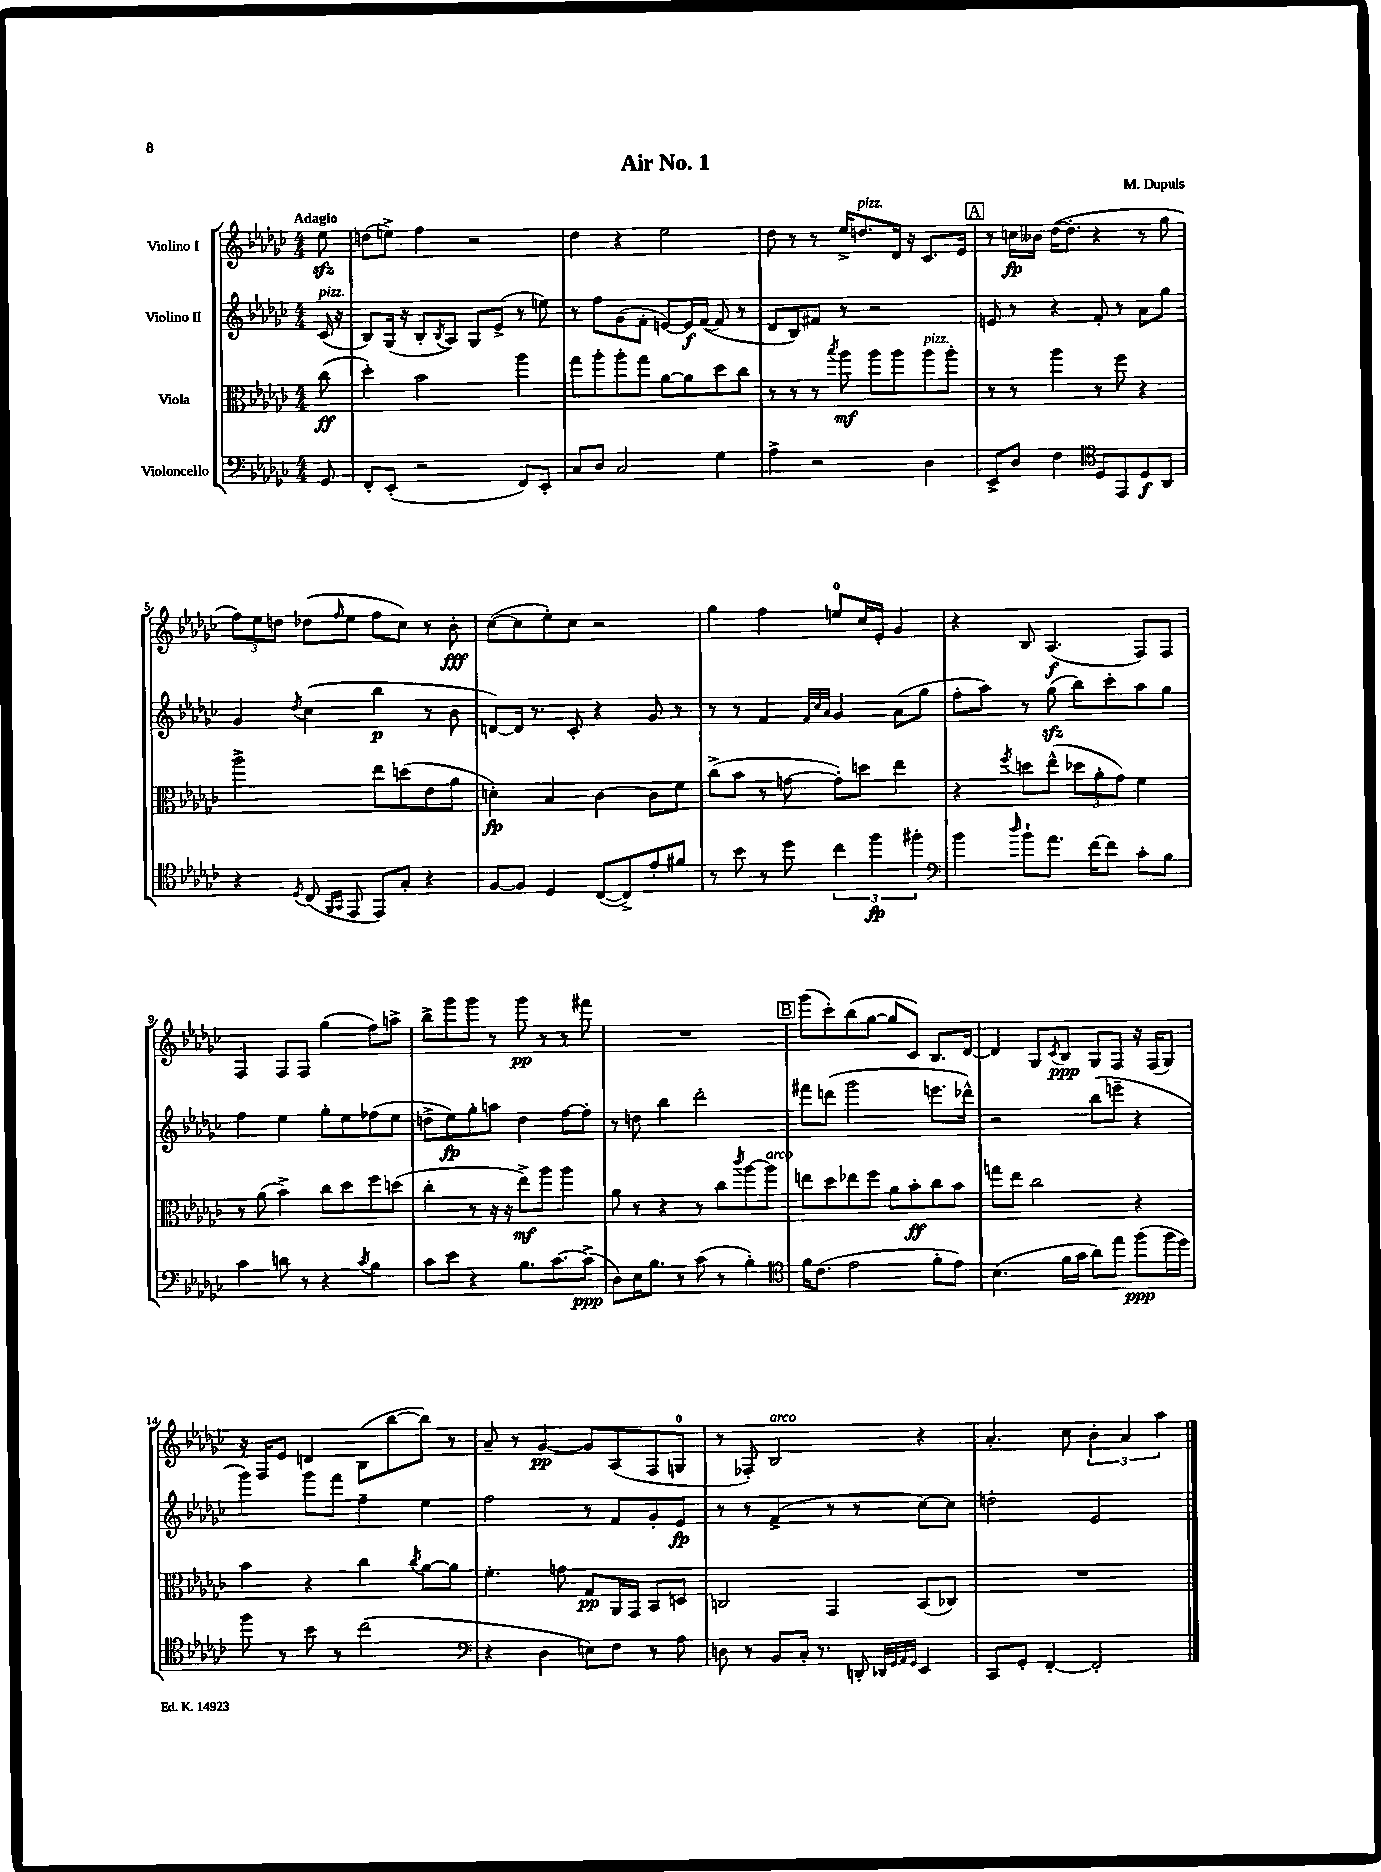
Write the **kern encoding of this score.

**kern	**dynam	**kern	**dynam	**kern	**dynam	**kern	**dynam
*part4	*part4	*part3	*part3	*part2	*part2	*part1	*part1
*staff4	*staff4	*staff3	*staff3	*staff2	*staff2	*staff1	*staff1
*I"Violoncello	*	*I"Viola	*	*I"Violino II	*	*I"Violino I	*
*clefF4	*	*clefC3	*	*clefG2	*	*clefG2	*
*k[b-e-a-d-g-c-]	*	*k[b-e-a-d-g-c-]	*	*k[b-e-a-d-g-c-]	*	*k[b-e-a-d-g-c-]	*
*M4/4	*	*M4/4	*	*M4/4	*	*M4/4	*
=	=	=	=	=	=	=	=
!	!	!	!	!	!	!LO:TX:a:B:t=Adagio	!
!	!	!	!	!LO:TX:a:i:t=pizz.	!	!	!
8GG-/	.	(8cc-\	ff	(16c-/	.	8ee-zz\	.
.	.	.	.	16r	.	.	.
=1	=1	=1	=1	=1	=1	=1	=1
8FF'/L	.	4dd-'\)	.	8B-/L)	.	(8ddn\L	.
(8EE-'/J	.	.	.	(16G-/Jk	.	8een^\J)	.
.	.	.	.	16r	.	.	.
2r	.	2b-\	.	8B-'/L	.	4ff\	.
.	.	.	.	8qB-/	.	.	.
.	.	.	.	8A-/J)	.	.	.
.	.	.	.	8G-/L	.	2r	.
.	.	.	.	(8e-^/J	.	.	.
8FF/L)	.	4aa-\	.	8r	.	.	.
8EE-'/J	.	.	.	8een\)	.	.	.
=2	=2	=2	=2	=2	=2	=2	=2
8C-/L	.	8gg-\L	.	8r	.	4dd-\	.
8D-/J	.	8aa-'\	.	8ff\L	.	.	.
2C-/	.	8aa-'\	.	(8g-\	.	4r	.
.	.	8gg-\J	.	8f'\J	.	.	.
.	.	[8a-\L	.	[8en/L)	.	2ee-\	.
.	.	8a-\]	.	16e/L]	f	.	.
.	.	.	.	([16f/JJ	.	.	.
4G-\	.	8dd-\	.	8f/]	.	.	.
.	.	8cc-\J	.	8r	.	.	.
=3	=3	=3	=3	=3	=3	=3	=3
4A-^\	.	8r	.	8d-/L	.	8dd-\	.
.	.	8r	.	8B-/)	.	8r	.
2r	.	8r	.	8f#X/J	.	8r	.
.	.	8qbb-/	.	.	.	.	.
.	.	8aa-\	mf	8r	.	16ee-^/KL	.
!	!	!	!	!	!	!LO:TX:a:i:t=pizz.	!
.	.	.	.	.	.	8.ddn/	.
.	.	8aa-\L	.	2r	.	.	.
.	.	8aa-\	.	.	.	16d-/Jk	.
.	.	.	.	.	.	16r	.
!	!	!LO:TX:a:i:t=pizz.	!	!	!	!	!
4D-\	.	8aa-\	.	.	.	8.c-/L	.
.	.	8aa-'\J	.	.	.	.	.
.	.	.	.	.	.	16e-/Jk	.
!!LO:REH:place=s1:t=A
=4	=4	=4	=4	=4	=4	=4	=4
8EE-^/L	.	8r	.	8en/	.	8r	.
8D-/J	.	8r	.	8r	.	16ccn\LL	fp
.	.	.	.	.	.	16b--X\JJ	.
4F\	.	4aa-\	.	4r	.	([16dd-\KL	.
.	.	.	.	.	.	8.dd-'\J]	.
*clefC4	*	*	*	*	*	*	*
8D-/L	.	8r	.	8f'/	.	4r	.
8EE-/	.	8ff\	.	8r	.	.	.
8D-/	f	4r	.	8a-\L	.	8r	.
8AA-/J	.	.	.	8gg-\J	.	8gg-\	.
!!LO:LB:g=z
=5	=5	=5	=5	=5	=5	=5	=5
4r	.	2aa-^\	.	4g-/	.	12ff\L)	.
.	.	.	.	.	.	12ee-\	.
.	.	.	.	.	.	12ddn\J	.
8qD-/	.	.	.	8qdd-/	.	.	.
(8C-/	.	.	.	(4cc-\	.	(8dd-X\L	.
16qqFF/LL	.	.	.	.	.	.	.
16qqGG-/JJ	.	.	.	.	.	16qqff/	.
8EE-/	.	.	.	.	.	8ee-\J	.
8EE-/L)	.	8ee-\L	.	4bb-\	p	8ff\L	.
8G-'/J	.	(8ddn\	.	.	.	8cc-\J)	.
4r	.	8e-\	.	8r	.	8r	.
.	.	8a-\J	.	8b-\	.	8b-'\	fff
=6	=6	=6	=6	=6	=6	=6	=6
[8F/L	.	4dn'\)	fp	[8dn/L)	.	([8cc-\L	.
8F/J]	.	.	.	16d/Jk]	.	8cc-\]	.
.	.	.	.	8.r	.	.	.
4D-/	.	4B-/	.	.	.	8ee-'\)	.
.	.	.	.	8c-'/	.	8cc-\J	.
([8C-/L	.	[4c-\	.	4r	.	2r	.
8C-^/])	.	.	.	.	.	.	.
8e-'/	.	8c-\L]	.	8g-/	.	.	.
8f#X/J	.	8f\J	.	8r	.	.	.
=7	=7	=7	=7	=7	=7	=7	=7
8r	.	(8cc-^\L	.	8r	.	4gg-\	.
8b-\	.	8b-\J	.	8r	.	.	.
8r	.	8r	.	4f/	.	4ff\	.
8dd-\	.	[8gn\	.	.	.	.	.
.	.	.	.	32qqf/LLL	.	.	.
.	.	.	.	32qqcc-/	.	.	.
.	.	.	.	32qqa-/JJJ	.	.	.
6cc-\	.	8g'\L])	.	4g-/	.	8een/L	.
.	.	8ddn\J	.	.	.	16cc-/L	.
6ff\	fp	.	.	.	.	.	.
.	.	.	.	.	.	16e-'/JJ	.
.	.	4ee-\	.	(8a-\L	.	4g-/	.
6ff#X'\	.	.	.	.	.	.	.
.	.	.	.	8gg-\J	.	.	.
=8	=8	=8	=8	=8	=8	=8	=8
*clefF4	*	*	*	*	*	*	*
4b-\	.	4r	.	8ff'\L	.	4r	.
.	.	.	.	8aa-\J)	.	.	.
16qqdd-/	.	8qff/	.	.	.	.	.
8b-`\L	.	8ddn\L	.	8r	.	8B-/	.
8.a-\J	.	(8ee-^^\J	.	(8gg-zz\	.	(4.A-/	f
.	.	12dd-X\L	.	8bb-\L)	.	.	.
[16f\KL	.	.	.	.	.	.	.
.	.	12a-'\	.	.	.	.	.
8f\J]	.	.	.	8ccc-'\	.	.	.
.	.	12g-\J)	.	.	.	.	.
8c-'\L	.	4f\	.	8aa-\	.	8F/L)	.
8B-\J	.	.	.	8gg-\J	.	8F/J	.
!!LO:LB:g=z
=9	=9	=9	=9	=9	=9	=9	=9
4c-\	.	8r	.	4ff\	.	4F/	.
.	.	(8a-\	.	.	.	.	.
8dn\	.	4b-^\)	.	4ee-\	.	8F/L	.
8r	.	.	.	.	.	8F/J	.
4r	.	8cc-\L	.	8gg-'\L	.	(4gg-\	.
.	.	8dd-\	.	8ee-\	.	.	.
8qc-/	.	.	.	.	.	.	.
4B-\	.	8ff\	.	(8ff-X\	.	8ff\L)	.
.	.	(8ddn\J	.	8ee-\J	.	8aan^\J	.
=10	=10	=10	=10	=10	=10	=10	=10
8c-\L	.	4cc-'\	.	8ddn^\L	.	8bb-^\L	.
8e-\J	.	.	.	8ee-\)	fp	8ggg-\	.
4r	.	8r	.	8gg-'\	.	8ggg-\J	.
.	.	16r	.	8aan\J	.	8r	.
.	.	16r	.	.	.	.	.
8.B-\L	.	8ee-^\L)	mf	4dd\	.	8ggg-\	pp
.	.	8aa-\J	.	.	.	8r	.
[8.c-\	.	.	.	.	.	.	.
.	.	4aa-\	.	[8ff\L	.	8r	.
(8c-^\J]	ppp	.	.	8ff'\J]	.	8fff#X\	.
=11	=11	=11	=11	=11	=11	=11	=11
8D-\L)	.	8a-\	.	8r	.	1r	.
16E-\K	.	8r	.	8ddn\	.	.	.
8.B-\J	.	.	.	.	.	.	.
.	.	4r	.	4bb-\	.	.	.
8r	.	.	.	.	.	.	.
(8c-\	.	8r	.	2ddd-'\	.	.	.
8r	.	8cc-\L	.	.	.	.	.
.	.	8qccc-/	.	.	.	.	.
4B-'\)	.	[8aa-\	.	.	.	.	.
!	!	!LO:TX:a:i:t=arco	!	!	!	!	!
.	.	8aa-\J]	.	.	.	.	.
!!LO:REH:place=s1:t=B
=12	=12	=12	=12	=12	=12	=12	=12
*clefC4	*	*	*	*	*	*	*
16f\KL	.	8een\L	.	8fff#X\L	.	(8ggg-\L	.
(8.c-\J	.	.	.	.	.	.	.
.	.	8dd-\	.	(8dddn\J	.	8ccc-'\)	.
2e-\	.	8ee-X\	.	2ggg-\	.	(8bb-\	.
.	.	8ff\J	.	.	.	[8gg-\J	.
.	.	8a-\L	.	.	.	8gg-/L]	.
.	.	8b-'\	ff	.	.	8c-/J)	.
8f'\L	.	8cc-\	.	8.eeen\L	.	8.B-/L	.
8e-\J)	.	8b-\J	.	.	.	.	.
.	.	.	.	16ddd-X^^\Jk)	.	[16d-/Jk	.
=13	=13	=13	=13	=13	=13	=13	=13
(4.B-\	.	8ggn\L	.	2r	.	4d-/]	.
.	.	8ee-\J	.	.	.	.	.
.	.	2cc-\	.	.	.	8G-/L	.
.	.	.	.	.	.	8qc-/	.
16f\LL	.	.	.	.	.	8B-/J	ppp
16g-\JJ	.	.	.	.	.	.	.
8a-\L)	.	.	.	(8bb-\L	.	8G-/L	.
8ee-\J	.	.	.	8eeen~\J	.	8F/J	.
(8ff\L	ppp	4r	.	4r	.	16r	.
.	.	.	.	.	.	(16F/KL	.
16ff\L	.	.	.	.	.	8G-/J)	.
16dd-\JJ)	.	.	.	.	.	.	.
!!LO:LB:g=z
=14	=14	=14	=14	=14	=14	=14	=14
8ff\	.	4b-\	.	4ggg-\)	.	16r	.
.	.	.	.	.	.	16F/KL	.
8r	.	.	.	.	.	8e-/J	.
8b-\	.	4r	.	8ggg-\L	.	4dn/	.
8r	.	.	.	8fff\J	.	.	.
(2cc-\	.	4cc-\	.	4ff~\	.	(8B-\L	.
.	.	.	.	.	.	[8bb-\	.
.	.	8qcc-/	.	.	.	.	.
.	.	[8a-\L	.	4ee-\	.	8bb-\J])	.
.	.	8a-\J]	.	.	.	8r	.
=15	=15	=15	=15	=15	=15	=15	=15
*clefF4	*	*	*	*	*	*	*
4r	.	4.f'\	.	2ff\	.	8a-~/	.
.	.	.	.	.	.	8r	.
4D-\	.	.	.	.	.	[4g-/	pp
.	.	8gn\	.	.	.	.	.
8En\L)	.	8G-/L	pp	8r	.	8g-/L]	.
8F\J	.	16AA-/L	.	8f/L	.	(8A-/	.
.	.	16GG-/JJ	.	.	.	.	.
8r	.	8BB-/L	.	8g-'/	.	8F/	.
8A-\	.	8Dn/J	.	8e-/J	fp	8Gn/J	.
=16	=16	=16	=16	=16	=16	=16	=16
8Dn\	.	2Cn/	.	8r	.	8r	.
8r	.	.	.	8r	.	8F-X'/)	.
!	!	!	!	!	!	!LO:TX:a:i:t=arco	!
8BB-/L	.	.	.	(4f^/	.	2B-/	.
16C-'/Jk	.	.	.	.	.	.	.
8.r	.	.	.	.	.	.	.
.	.	4GG-/	.	8r	.	.	.
8DDn'/	.	.	.	8r	.	.	.
32qqDD-X/LLL	.	.	.	.	.	.	.
32qqGG-/	.	.	.	.	.	.	.
32qqAA-/	.	.	.	.	.	.	.
32qqGG-/JJJ	.	.	.	.	.	.	.
4EE-/	.	(8BB-/L	.	[8cc-\L)	.	4r	.
.	.	8C-X/J)	.	8cc-\J]	.	.	.
=17	=17	=17	=17	=17	=17	=17	=17
8CC-/L	.	1r	.	2ddn'\	.	4.a-'/	.
8GG-'/J	.	.	.	.	.	.	.
[4FF'/	.	.	.	.	.	.	.
.	.	.	.	.	.	8cc-\	.
2FF'/]	.	.	.	2e-/	.	6b-'\	.
.	.	.	.	.	.	6a-/	.
.	.	.	.	.	.	6aa-\	.
==	==	==	==	==	==	==	==
*-	*-	*-	*-	*-	*-	*-	*-
